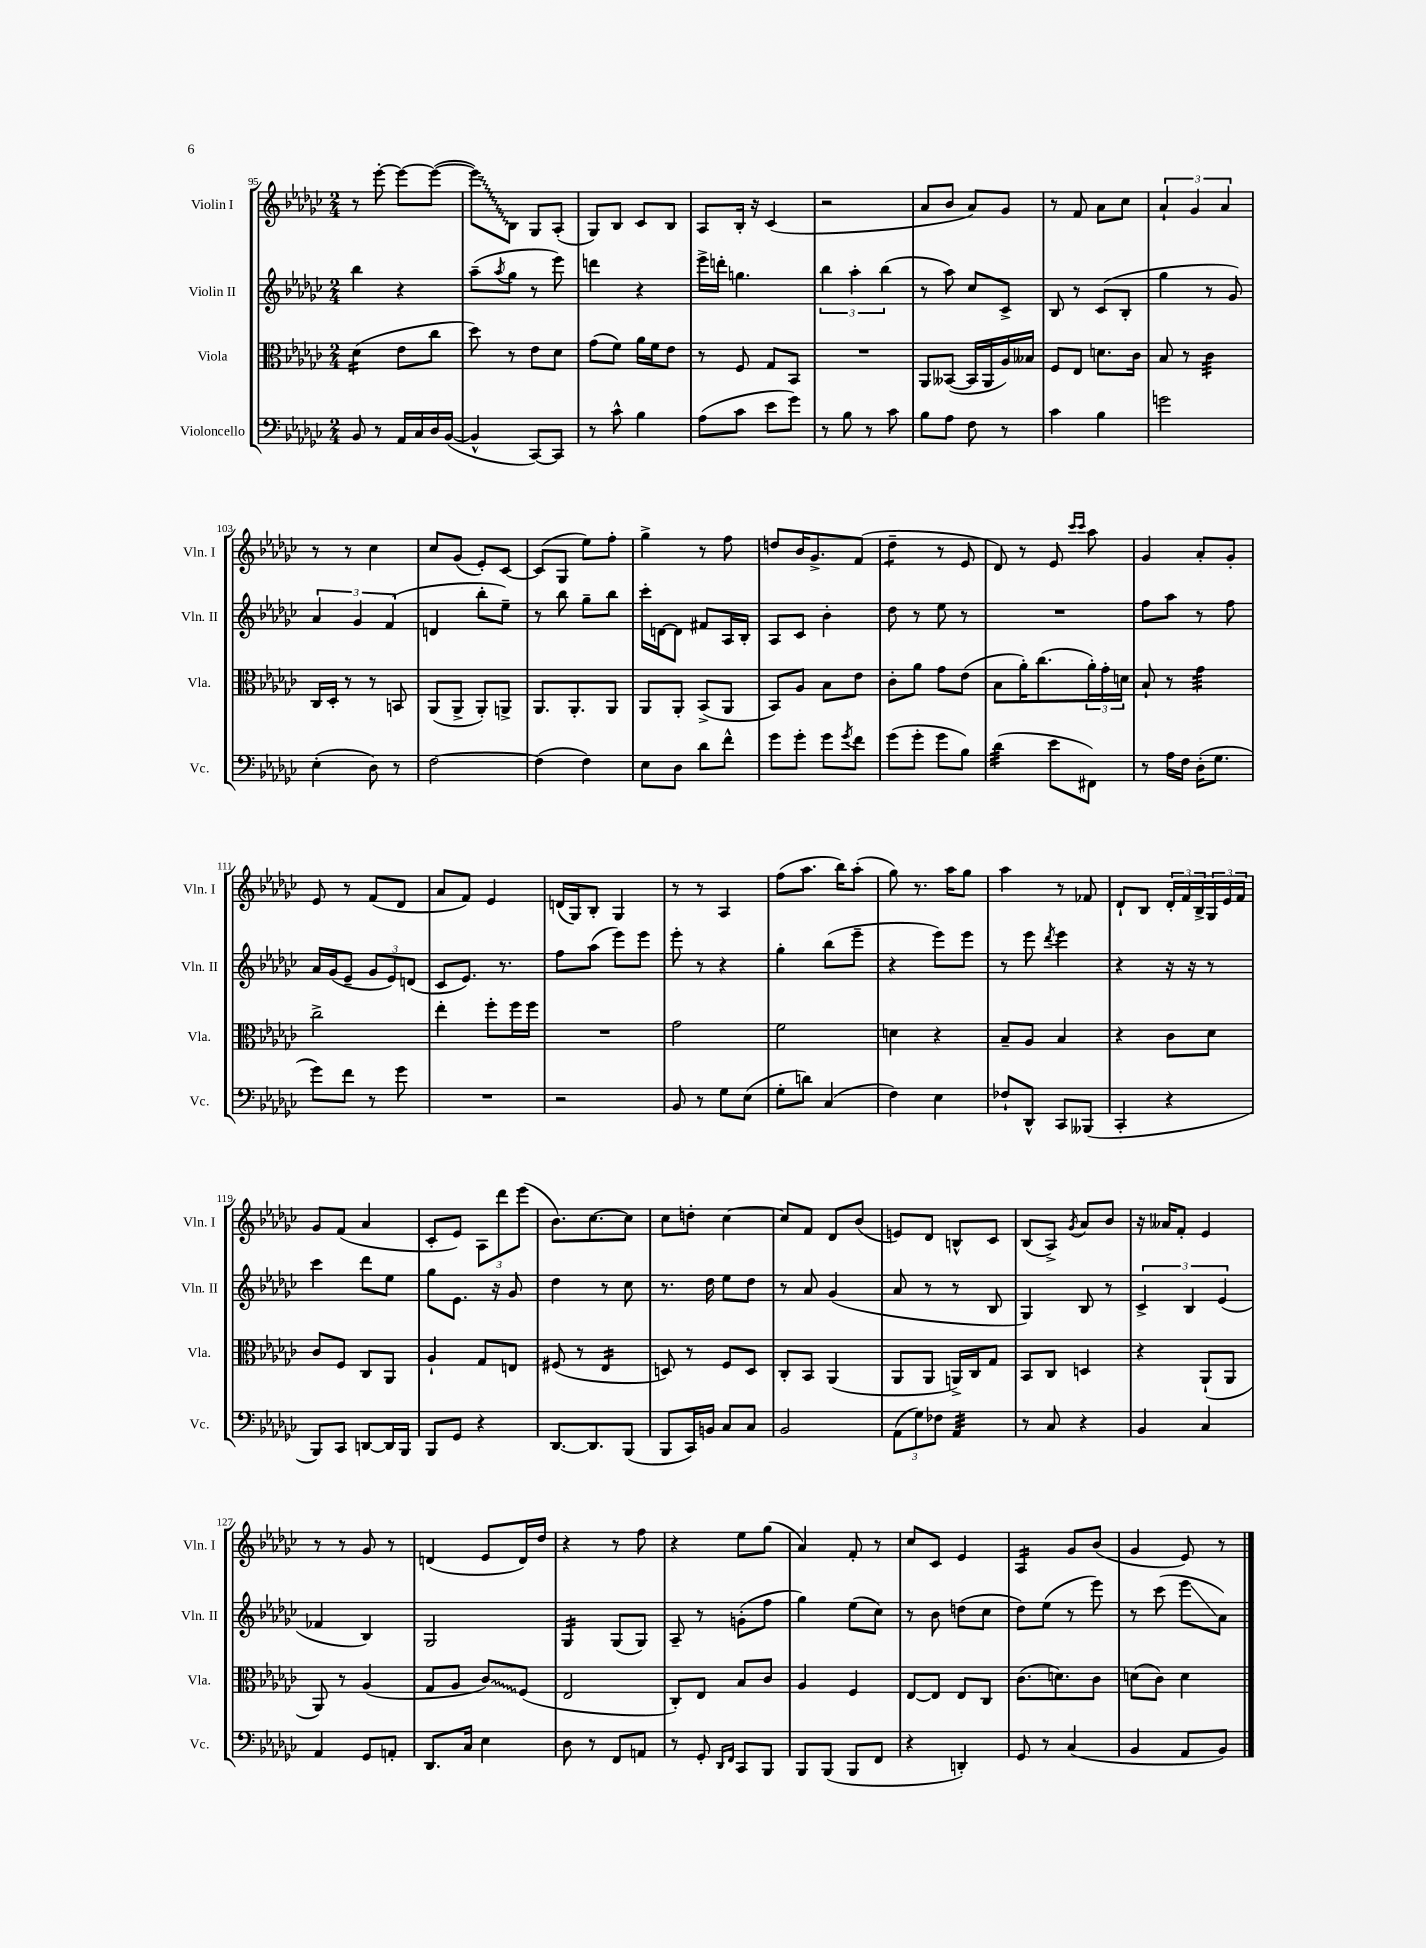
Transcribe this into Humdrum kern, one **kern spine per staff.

**kern	**kern	**kern	**kern
*staff4	*staff3	*staff2	*staff1
*clefF4	*clefC3	*clefG2	*clefG2
*k[b-e-a-d-g-c-]	*k[b-e-a-d-g-c-]	*k[b-e-a-d-g-c-]	*k[b-e-a-d-g-c-]
*M2/4	*M2/4	*M2/4	*M2/4
8BB-	(4d-	4bb-	8r
8r	.	.	[8eee-'
16AA-	8e-	4r	8eee-_
16C-	.	.	.
16D-	8cc-	.	(8eee-_
([16BB-	.	.	.
=	=	=	=
4BB-^^]	8dd-)	(8aa-~	8eee-])
.	.	8qaa-	.
.	8r	8gg-	8B-
[8CC-)	8e-	8r	8G-
8CC-]	8d-	8eee-)	(8A-'
=	=	=	=
8r	(8g-	4ddd	8G-)
8c-^^	8f)	.	8B-
4B-	16a-	4r	8c-
.	16f	.	.
.	8e-	.	8B-
=	=	=	=
(8A-	8r	16eee-^	8A-
.	.	16ddd'	.
8c-	8F	4.gg	16B-'
.	.	.	16r
8e-	8G-	.	(4c-
8g-)	8BB-	.	.
=	=	=	=
8r	2r	6bb-	2r
8B-	.	.	.
.	.	6aa-'	.
8r	.	.	.
.	.	(6bb-	.
8c-	.	.	.
=	=	=	=
8B-	8AA-	8r	8a-
8A-	([8BB--	8aa-)	8b-
8F	16BB--]	8cc-	8a-)
.	16AA-	.	.
8r	16A-)	8c-^	8g-
.	16B--	.	.
=	=	=	=
4c-	8F	8B-	8r
.	8E-	8r	8f
4B-	8.d	(8c-	8a-
.	.	8B-'	8cc-
.	16c-	.	.
=	=	=	=
2g	8B-	4gg-	6a-`
.	8r	.	.
.	.	.	6g-
.	4c-	8r	.
.	.	.	6a-
.	.	8g-)	.
=	=	=	=
(4E-'	16C-	6a-	8r
.	16D-'	.	.
.	8r	.	8r
.	.	6g-	.
8D-)	8r	.	4cc-
.	.	(6f	.
8r	8BB	.	.
=	=	=	=
[2F	(8AA-	4d	8cc-
.	8AA-^	.	(8g-
.	8AA-')	8bb-'	8e-')
.	8AA^	8ee-~)	[8c-
=	=	=	=
(4F]	8.AA-	8r	(8c-]
.	.	8bb-	8G-
.	8.AA-'	.	.
4F)	.	8gg-~	8ee-)
.	8AA-	8bb-	8ff'
=	=	=	=
8E-	8AA-	16ccc-'	4gg-^
.	.	[16d	.
8D-	8AA-'	8d]	.
8d-	(8BB-^	8f#	8r
8f^^	8AA-	16A-	8ff
.	.	16B-'	.
=	=	=	=
8g-	8BB-)	8A-	8dd
8g-'	8A-	8c-	16b-
.	.	.	8.g-^
8g-	8B-	4b-'	.
8qg-	.	.	.
8f	8e-	.	(8f
=	=	=	=
(8g-	8c-'	8dd-	4dd-~
8g-'	8a-	8r	.
8g-	8g-	8ee-	8r
8B-)	(8e-	8r	8e-
=	=	=	=
(4d-	8B-	2r	8d-)
.	16a-')	.	8r
.	(8.cc-	.	.
8e-	.	.	8e-
.	.	.	16qqccc-
.	.	.	16qqccc-
8FF#)	24a-')	.	8aa-
.	24g-'	.	.
.	24d	.	.
=	=	=	=
8r	8B-`	8ff	4g-
16A-	8r	8aa-	.
16F	.	.	.
(16D-'	4g-	8r	8a-'
8.G-	.	.	.
.	.	8ff	8g-'
=	=	=	=
8g-)	2cc-^	16a-	8e-
.	.	(16g-	.
8f	.	8e-~	8r
8r	.	12g-	(8f
.	.	12e-)	.
8g-	.	.	8d-
.	.	(12d	.
=	=	=	=
2r	4ee-'	8c-	8a-
.	.	8.e-)	8f)
.	8ff'	.	4e-
.	.	8.r	.
.	16ff	.	.
.	16ff	.	.
=	=	=	=
2r	2r	8ff	(16d
.	.	.	16G-)
.	.	(8aa-	8B-'
.	.	8eee-)	4G-
.	.	8eee-	.
=	=	=	=
8BB-	2g-	8eee-'	8r
8r	.	8r	8r
8G-	.	4r	4A-
(8E-	.	.	.
=	=	=	=
8G-'	2f	4gg-'	(8ff
8d)	.	.	8.aa-
(4C-	.	(8bb-	.
.	.	.	16bb-)
.	.	8eee-~	(8aa-'
=	=	=	=
4F)	4d	4r	8gg-)
.	.	.	8.r
4E-	4r	8eee-)	.
.	.	.	16aa-
.	.	8eee-	8gg-
=	=	=	=
8F-`	8B-~	8r	4aa-
8DD-^^	8A-	8eee-	.
.	.	8qddd-	.
8CC-	4B-	4eee-	8r
(8BBB--	.	.	8f-
=	=	=	=
4CC-'	4r	4r	8d-`
.	.	.	8B-
4r	8c-	16r	24d-'
.	.	.	24f
.	.	16r	.
.	.	.	24B-^
.	8d-	8r	24G-
.	.	.	24e-
.	.	.	24f
=	=	=	=
8BBB-)	8c-	4ccc-	8g-
8CC-	8F	.	(8f
[8DD	8C-	8ddd-	4a-
16DD]	8AA-	8ee-	.
16BBB-	.	.	.
=	=	=	=
8BBB-	4A-`	8gg-	8c-'
8GG-	.	8.e-	8e-)
4r	8G-	.	12A-
.	.	16r	.
.	.	.	12ddd-
.	8E	8g-	.
.	.	.	(12eee-
=	=	=	=
[8.DD-	(8F#	4dd-	8.b-)
.	8r	.	.
8.DD-]	.	.	[8.cc-
.	4E-	8r	.
(8BBB-	.	8cc-	8cc-]
=	=	=	=
8BBB-	8D)	8.r	8cc-
16CC-)	8r	.	8dd'
16BB	.	16dd-	.
8C-	8F	8ee-	[4cc-
8C-	8D	8dd-	.
=	=	=	=
2BB-	8C-'	8r	8cc-]
.	8BB-	8a-	8f
.	(4AA-	(4g-	8d-
.	.	.	(8b-
=	=	=	=
(12AA-	8AA-	8a-	8e)
12G-)	.	.	.
.	8AA-	8r	8d-
12F-	.	.	.
4AA-	16AA^)	8r	8B^^
.	16C-	.	.
.	8G-	8B-	8c-
=	=	=	=
8r	8BB-	4G-)	(8B-
8C-	8C-	.	8A-^)
.	.	.	8qg-
4r	4D	8B-	8a-
.	.	8r	8b-
=	=	=	=
4BB-	4r	6c-^	16r
.	.	.	16a--
.	.	.	8f'
.	.	6B-	.
4C-	(8AA-`	.	4e-
.	.	(6e-	.
.	8AA-	.	.
=	=	=	=
4AA-	8AA-)	4f-	8r
.	8r	.	8r
8GG-	(4A-	4B-)	8g-
8AA'	.	.	8r
=	=	=	=
8.DD-	8G-	2G-	(4d
.	8A-	.	.
16C-	.	.	.
4E-	8c-)	.	8e-
.	(8F	.	16d)
.	.	.	16dd-
=	=	=	=
8D-	2E-	4G-	4r
8r	.	.	.
8FF	.	(8G-	8r
8AA	.	8G-)	8ff
=	=	=	=
8r	8C-')	8A-~	4r
8GG-'	8E-	8r	.
16qqDD-	.	.	.
16qqFF	.	.	.
8CC-	8B-	(8g'	8ee-
8BBB-	8c-	8ff	(8gg-
=	=	=	=
8BBB-	4A-	4gg-)	4a-)
(8BBB-	.	.	.
8BBB-	4F	(8ee-	8f'
8FF	.	8cc-)	8r
=	=	=	=
4r	[8E-	8r	8cc-
.	8E-]	8b-	8c-
4DD')	8E-	(8dd	4e-
.	8C-	8cc-	.
=	=	=	=
8GG-	(8.c-	8dd-)	4A-
8r	.	(8ee-	.
.	8.d)	.	.
(4C-	.	8r	8g-
.	8c-	8eee-)	(8b-
=	=	=	=
4BB-	(8d	8r	4g-
.	8c-)	(8ccc-	.
8AA-	4d	8eee-	8e-)
8BB-)	.	8a-)	8r
==	==	==	==
*-	*-	*-	*-
